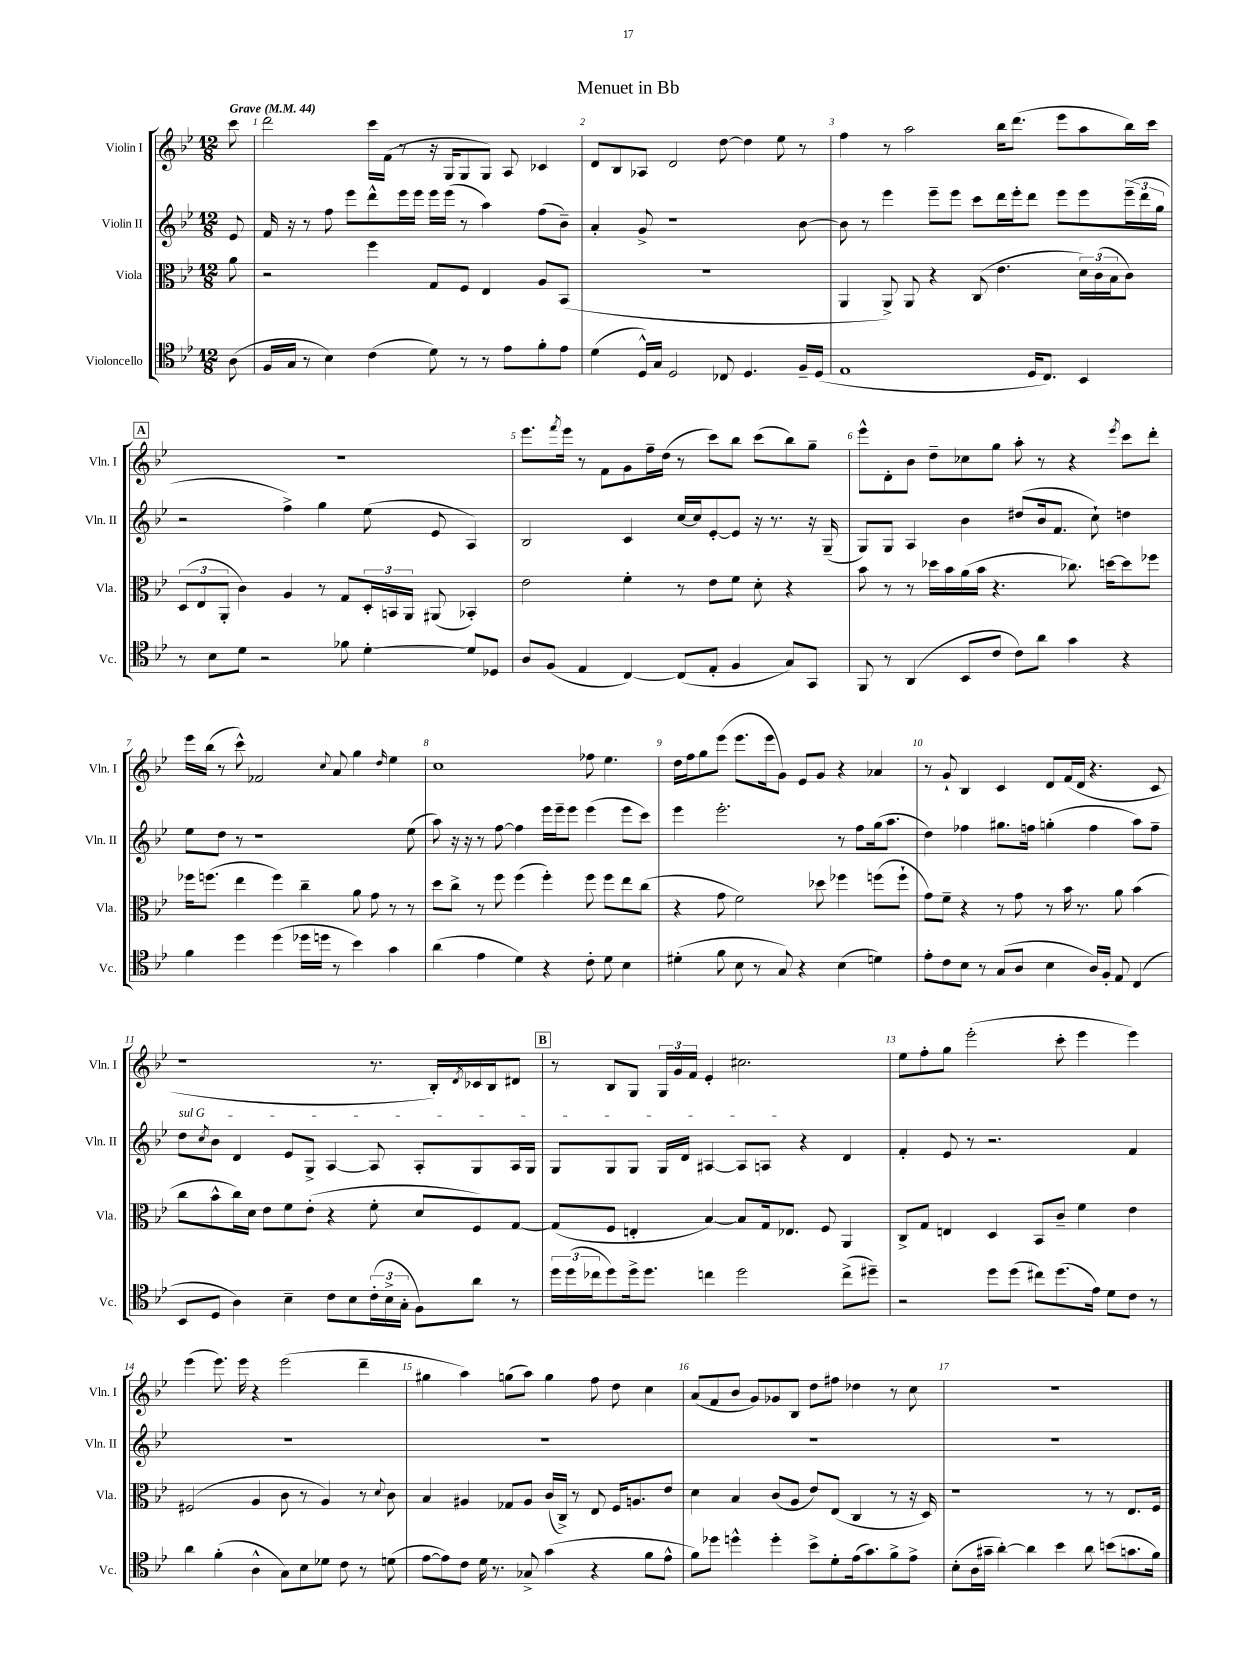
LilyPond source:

\header { title = "Menuet in Bb" }
<<
\new StaffGroup <<
\new Staff = "s0" \with { instrumentName = "Violin I" shortInstrumentName = "Vln. I" } {
    \clef treble \key bes \major \numericTimeSignature \time 12/8 \partial 8 \tempo "Grave" 4 = 44
    c'''8 |
    d'''2 c'''16 f'16( r8 r16 g16 g8 g8) a8 ces'4 |
    d'8 bes8 aes8 d'2 d''8~ d''4 ees''8 r8 |
    f''4 r8 a''2 bes''16 d'''8.( ees'''8 a''8 bes''16) c'''16 |
    \mark \markup { \box "A" } R1. |
    ees'''8. \acciaccatura { f'''8 } ees'''16 r8 f'8 g'8 f''16-- d''16( r8 c'''8) bes''8 c'''8( bes''8) g''8-- |
    ees'''8-^ d'8-. bes'8 d''8-- ces''8 g''8 a''8-. r8 r4 \acciaccatura { ees'''8 } c'''8 d'''8-. |
    ees'''16 bes''16( r8 c'''8-^) fes'2 \appoggiatura { c''8 } a'8 g''4 \grace { d''16 } ees''4 |
    c''1 fes''8 ees''4. |
    d''16 f''16 g''8 ees'''8( ees'''8. ees'''16 g'8) ees'8 g'8 r4 aes'4 |
    r8 g'8-! bes4 c'4 d'8 f'16( d'16 r4. c'8 |
    r1 r8. bes16-.) \acciaccatura { d'8 } ces'16 bes16 dis'8 |
    \mark \markup { \box "B" } r8 bes8 g8 \tuplet 3/2 { g16 g'16 f'16 } ees'4-. cis''2. |
    ees''8 f''8-. g''8 ees'''2-.( c'''8-. ees'''4 ees'''4) |
    ees'''4( ees'''8.) ees'''16 r4 ees'''2( d'''4-- |
    gis''4 a''4) g''8( a''8) g''4 f''8 d''8 c''4 |
    a'8( f'8 bes'8 g'8) ges'8 bes8 d''8 fis''8 des''4 r8 c''8 |
    R1. \bar "|." |
}
\new Staff = "s1" \with { instrumentName = "Violin II" shortInstrumentName = "Vln. II" } {
    \clef treble \key bes \major \numericTimeSignature \time 12/8 \partial 8
    ees'8 |
    f'16 r16 r8 f''8 ees'''8 d'''8-^ ees'''16 ees'''16 ees'''16 ees'''16( r8 a''4) f''8( bes'8--) |
    a'4-. g'8-> r1 bes'8~ |
    bes'8 r8 ees'''4 ees'''8-- ees'''8 c'''8 d'''16 ees'''16-. d'''8 ees'''8 ees'''8 \tuplet 3/2 { ees'''16--( d'''16 g''16 } |
    \mark \markup { \box "A" } r2 f''4->) g''4 ees''8( ees'8 a4) |
    bes2 c'4 c''16~ c''16 ees'8~-. ees'8 r16 r8. r16 g16--( |
    g8) g8 a4 bes'4 dis''8( bes'16 f'8. c''8-!) d''4 |
    ees''8 d''8 r8 r1 ees''8( |
    a''8) r16 r16 r8 f''8~ f''4 ees'''16 ees'''16-- ees'''8 ees'''4( ees'''8 c'''8) |
    ees'''4 ees'''2.-. r8 f''8 g''16( a''8. |
    d''4) fes''4 gis''8. f''16 g''4-.( f''4 a''8) f''8-- |
    \once \override TextSpanner.bound-details.left.text = \markup { \italic "sul G" } d''8\startTextSpan \acciaccatura { c''8 } bes'8 d'4 ees'8 g8-> a4~ a8 a8-. g8 a16 g16 |
    \mark \markup { \box "B" } g8 g8 g8 g16 d'16 ais4~ ais8 a8\stopTextSpan r4 d'4 |
    f'4-. ees'8 r8 r2. f'4 |
    R1. |
    R1. |
    R1. |
    R1. \bar "|." |
}
\new Staff = "s2" \with { instrumentName = "Viola" shortInstrumentName = "Vla." } {
    \clef alto \key bes \major \numericTimeSignature \time 12/8 \partial 8
    a'8 |
    r2 f''4 g8 f8 ees4 a8 bes,8( |
    R1. |
    a,4 a,8->) a,8 r4 c8( ees'4. \tuplet 3/2 { d'16) c'16( bes16 } c'8) |
    \mark \markup { \box "A" } \tuplet 3/2 { d8( ees8 a,8-. } c'4) a4 r8 g8 \tuplet 3/2 { d16-. b,16 a,16 } ais,8( bes,4-.) |
    ees'2 f'4-. r8 ees'8 f'8 d'8-. r4 |
    bes'8 r8 r8 des''16 bes'16 a'16( bes'16 r4. ces''8.) d''16~ d''8 fes''8 |
    fes''16 f''8.( ees''4 f''4) c''4-- a'8 g'8 r8 r8 |
    d''8 c''8-> r8 f''8 f''4( f''4-.) f''8 f''8 ees''8 c''8( |
    r4 g'8 f'2) des''8 fes''4 f''8( f''8-! |
    g'8) f'8-- r4 r8 g'8 r8 bes'16 r8. a'8 bes'4( |
    c''8 bes'8-^ c''16) d'16 ees'8 f'8 ees'8-.( r4 f'8-. d'8 f8) g8~ |
    \mark \markup { \box "B" } g8( f8 e4-. bes4~) bes8 g16 ees8. f8 a,4 |
    c8-> g8 e4 d4 bes,8 c'8-- f'4 ees'4 |
    fis2( a4 c'8 r8 a4) r8 \appoggiatura { d'8 } c'8 |
    bes4 ais4 ges8 ais8 c'16( c16->) r8 ees8 f16 a8. ees'8 |
    d'4 bes4 c'8( a8 ees'8) ees8( c4 r8 r16 d16) |
    r1 r8 r8 ees8. f16 \bar "|." |
}
\new Staff = "s3" \with { instrumentName = "Violoncello" shortInstrumentName = "Vc." } {
    \clef tenor \key bes \major \numericTimeSignature \time 12/8 \partial 8
    a8( |
    f16 g16 r8 bes4) c'4( d'8) r8 r8 ees'8 f'8-. ees'8 |
    d'4( d16-^) g16 d2 ces8 d4. f16-- d16( |
    ees1 d16 c8.) bes,4 |
    \mark \markup { \box "A" } r8 bes8 d'8 r2 fes'8 d'4~-. d'8 des8 |
    a8 f8( ees4 c4~) c8( ees8-. f4 g8) g,8 |
    f,8 r8 a,4( bes,8 c'8 c'8) a'8 g'4 r4 |
    f'4 d''4 d''4( des''16 d''16 r8 bes'4) g'4 |
    a'4( ees'4 d'4) r4 c'8-. d'8 bes4 |
    dis'4-.( f'8 bes8 r8 g8) r4 bes4( d'4) |
    ees'8-. c'8 bes8 r8 g8( a8 bes4 a16) f16-. ees8 c4( |
    bes,8 d8 a4) bes4-- c'8 bes8 \tuplet 3/2 { c'16-.( bes16-> g16-. } f8) a'8 r8 |
    \mark \markup { \box "B" } \tuplet 3/2 { d''16 d''16( ces''16 } d''8) d''16-> d''8. c''4 d''2 c''8->( dis''8--) |
    r2 d''8 d''8( cis''8) d''8.( ees'16) d'8 c'8 r8 |
    a'4 f'4-.( a4-^ g8) bes8 des'8 c'8 r8 d'8( |
    ees'8~ ees'8) c'8 d'16 r8. ges8-> g'4( r4 f'8 ees'8-^ |
    f'8) des''8 d''4-^ d''4-. bes'8-> d'8-. ees'16( g'8.) f'8-> ees'8-> |
    bes8-.( a16 gis'16-- a'4~-.) a'4 bes'4 a'8 b'8( g'8. f'16) \bar "|." |
}
>>
>>
\layout { \context { \Score \override BarNumber.break-visibility = ##(#f #t #t) barNumberVisibility = #all-bar-numbers-visible } }
